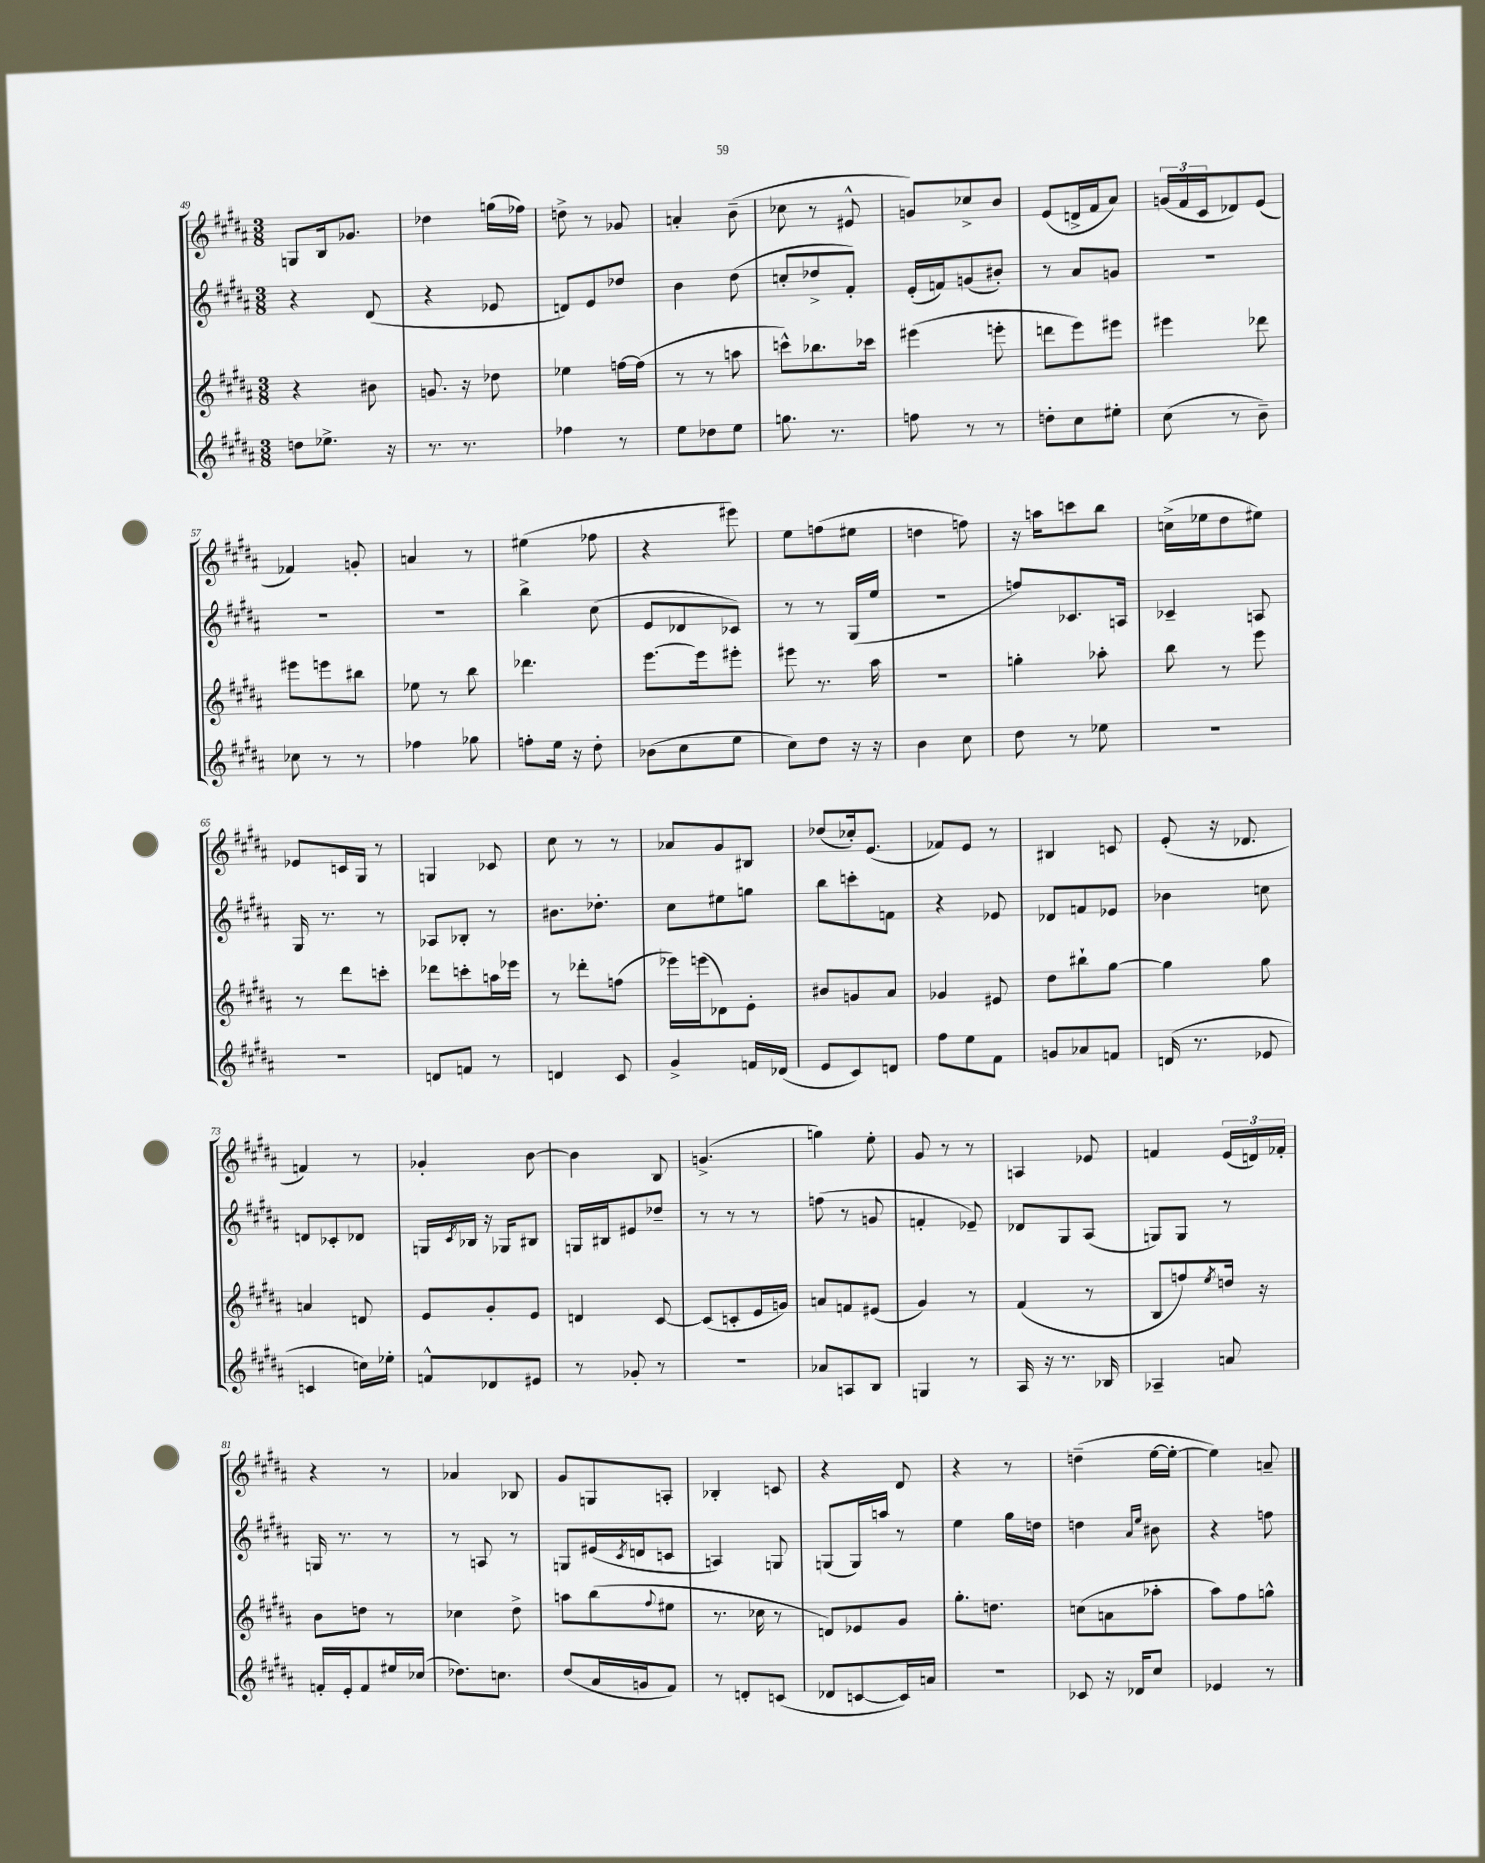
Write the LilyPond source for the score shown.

<<
\new StaffGroup <<
\new Staff = "s0" {
    \clef treble \key b \major \numericTimeSignature \time 3/8
    g8 b16 ges'8. |
    des''4 g''16( fes''16) |
    d''8-> r8 ges'8 |
    a'4-. b'8--( |
    ces''8 r8 eis'8-^ |
    g'8) ces''8-> b'8 |
    e'8( d'16-> fis'16 ais'8) |
    \tuplet 3/2 { g'16( fis'16 cis'16 } des'8) e'8( |
    fes'4) g'8-. |
    a'4 r8 |
    eis''4( fes''8 |
    r4 eis'''8) |
    e''8 f''8( eis''8 |
    d''4 f''8) |
    r16 a''16 c'''8 b''8 |
    c''16->( ees''16 dis''8 eis''8) |
    ees'8 c'16 gis16 r8 |
    g4 ces'8 |
    cis''8 r8 r8 |
    aes'8 gis'8 bis8 |
    des''8( ces''16-.) e'8.( |
    fes'8) e'8 r8 |
    bis4 c'8 |
    e'8-.( r16 des'8. |
    f'4) r8 |
    ges'4-. b'8~ |
    b'4 b8 |
    g'4.->( |
    g''4) e''8-. |
    gis'8 r8 r8 |
    a4 ees'8 |
    f'4 \tuplet 3/2 { e'16( d'16) fes'16-. } |
    r4 r8 |
    aes'4 bes8 |
    gis'8 g8 a8-. |
    bes4-. c'8 |
    r4 dis'8 |
    r4 r8 |
    d''4--( e''16~ e''16~-. |
    e''4) a'8-- \bar "|." |
}
\new Staff = "s1" {
    \clef treble \key b \major \numericTimeSignature \time 3/8
    r4 dis'8( |
    r4 ees'8 |
    d'8) e'8 des''8 |
    b'4 dis''8( |
    c''8-. des''8-> fis'8-.) |
    e'16-.( f'16) g'8( bis'8-.) |
    r8 ais'8 g'8 |
    R4. |
    R4. |
    R4. |
    b''4-> cis''8( |
    e'8 des'8 ces'8) |
    r8 r8 gis16( e''16 |
    r4. |
    f''8) ces'8. a16 |
    ces'4-- a8 |
    gis16 r8. r8 |
    aes8 bes8-. r8 |
    bis'8. des''8.-. |
    cis''8 eis''8 g''8 |
    b''8 c'''8-. f'8 |
    r4 ees'8 |
    des'8 f'8 ees'8 |
    bes'4 c''8 |
    d'8 ces'8-. des'8 |
    g16 \acciaccatura { cis'8 } bes16 r16 ges16 bis8 |
    g16 bis16 eis'8 des''8-- |
    r8 r8 r8 |
    f''8( r8 g'8 |
    f'4-. ees'8--) |
    des'8 gis8 ais8( |
    g8) g8 r8 |
    g16 r8. r8 |
    r8 a8 r8 |
    g8 eis'16( \acciaccatura { cis'8 } d'16 c'8 |
    a4) g8 |
    g8( g16) a''16 r8 |
    e''4 gis''16 d''16 |
    d''4 \grace { ais'16 e''16 } bis'8 |
    r4 f''8 \bar "|." |
}
\new Staff = "s2" {
    \clef treble \key b \major \numericTimeSignature \time 3/8
    r4 bis'8 |
    g'8. r16 des''8 |
    ees''4 f''16~ f''16( |
    r8 r8 a''8 |
    c'''8-^) bes''8. ces'''16 |
    eis'''4( e'''8-. |
    d'''8 e'''8) eis'''8 |
    eis'''4 des'''8 |
    eis'''8 e'''8 bis''8 |
    ees''8 r8 b''8 |
    des'''4. |
    e'''8.~ e'''16 eis'''8-. |
    eis'''8 r8. ais''16 |
    R4. |
    g''4-. aes''8-. |
    b''8 r8 e'''8 |
    r8 dis'''8 c'''8-. |
    des'''8 c'''8-. a''16 ees'''16 |
    r8 des'''8-. f''8( |
    ees'''16) e'''16( des'8) e'8-. |
    bis'8 g'8 ais'8 |
    ges'4 eis'8 |
    dis''8 bis''8-! gis''8~ |
    gis''4 gis''8 |
    a'4 d'8 |
    e'8 gis'8-. e'8 |
    d'4 cis'8~ |
    cis'8( c'8-. e'16 g'16) |
    a'8 f'8 eis'8( |
    gis'4) r8 |
    fis'4( r8 |
    b8 f''8) \acciaccatura { e''8 } d''16 r16 |
    b'8 d''8 r8 |
    ces''4 dis''8-> |
    a''8 b''8( \appoggiatura { fis''8 } eis''8 |
    r8. ces''16 r8 |
    d'8) ees'8 gis'8 |
    gis''8.-. d''8. |
    c''8( a'8 aes''8-. |
    ais''8) fis''8 g''8-^ \bar "|." |
}
\new Staff = "s3" {
    \clef treble \key b \major \numericTimeSignature \time 3/8
    d''8 ees''8.-> r16 |
    r8. r8. |
    fes''4 r8 |
    e''8 des''8 e''8 |
    g''8. r8. |
    f''8 r8 r8 |
    d''8-. cis''8 eis''8-. |
    cis''8( r8 b'8--) |
    ces''8 r8 r8 |
    fes''4 ges''8 |
    f''8-. e''16 r16 dis''8-. |
    bes'8( cis''8 e''8 |
    cis''8) dis''8 r16 r16 |
    b'4 cis''8 |
    dis''8 r8 ees''8 |
    R4. |
    R4. |
    d'8 f'8 r8 |
    d'4 cis'8 |
    gis'4-> f'16 des'16( |
    e'8 cis'8) d'8 |
    fis''8 e''8 fis'8 |
    g'8 aes'8 f'8 |
    d'16( r8. ees'8 |
    c'4 c''16) ees''16-. |
    f'8-^ des'8 eis'8 |
    r8 ges'8-. r8 |
    R4. |
    aes'8 a8 b8 |
    g4 r8 |
    ais16 r16 r8. bes16 |
    aes4-- a'8 |
    f'16-. e'16-. f'8 eis''16 ces''16( |
    des''8.) c''8. |
    dis''8( ais'16 g'16 fis'8) |
    r8 d'8-. c'8( |
    des'8 c'8~ c'16) a'16 |
    R4. |
    ces'8 r16 des'16 cis''8 |
    ees'4 r8 \bar "|." |
}
>>
>>
\layout { \context { \Score currentBarNumber = #49 } }
